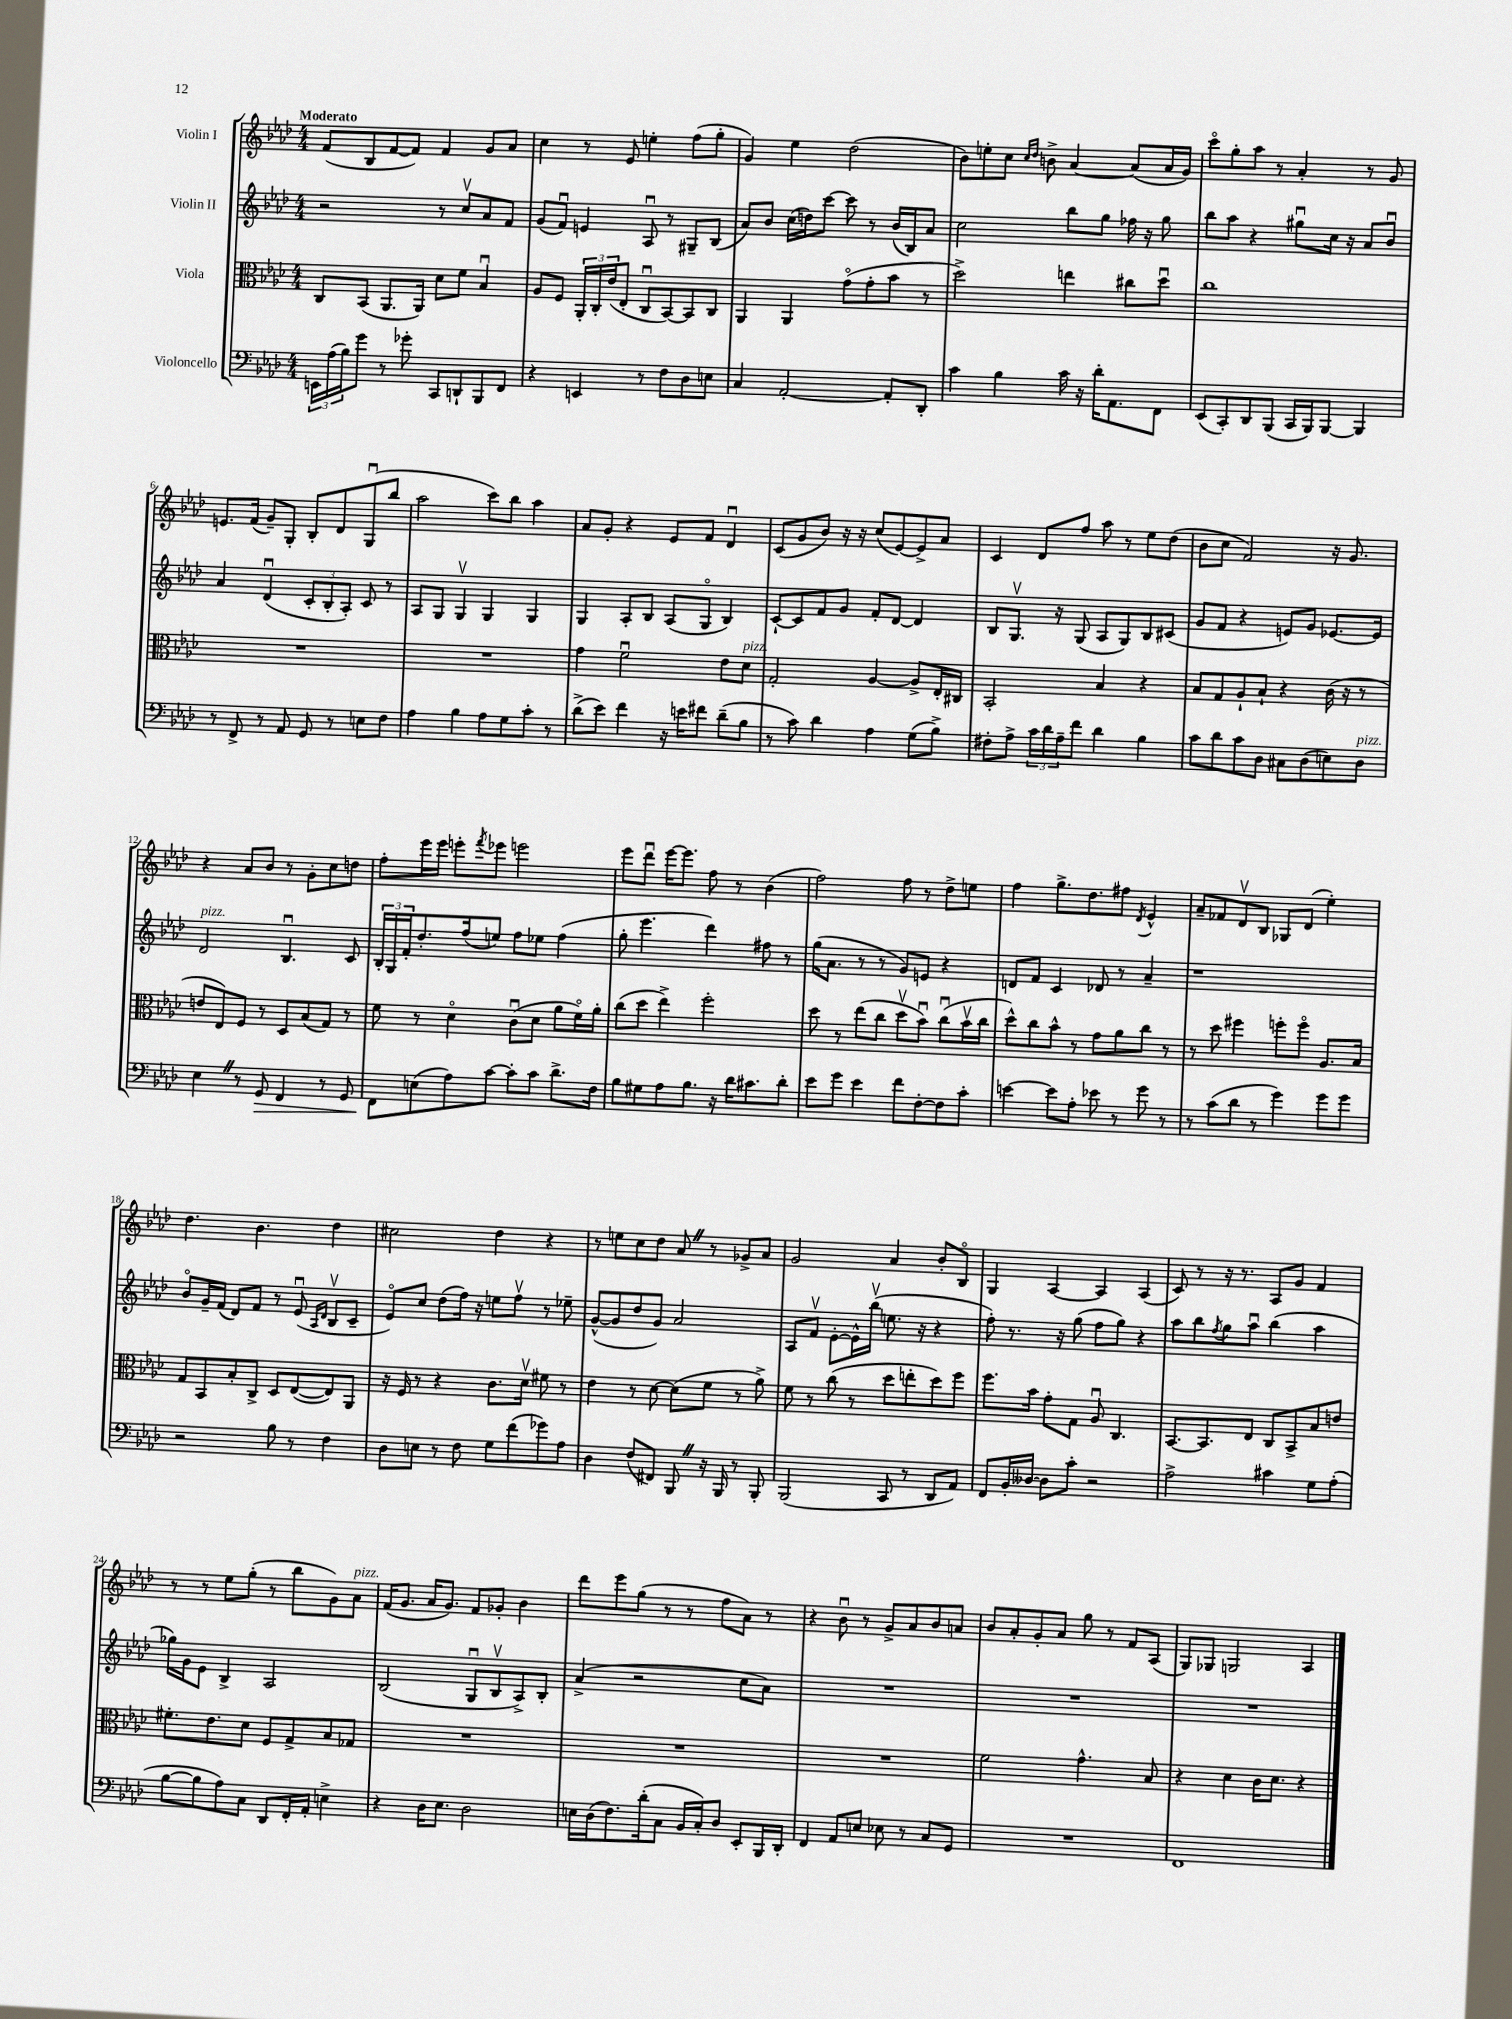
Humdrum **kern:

**kern	**dynam	**kern	**kern	**kern
*part4	*part4	*part3	*part2	*part1
*staff4	*staff4	*staff3	*staff2	*staff1
*I"Violoncello	*	*I"Viola	*I"Violin II	*I"Violin I
*clefF4	*	*clefC3	*clefG2	*clefG2
*k[b-e-a-d-]	*	*k[b-e-a-d-]	*k[b-e-a-d-]	*k[b-e-a-d-]
*M4/4	*	*M4/4	*M4/4	*M4/4
=1	=1	=1	=1	=1
!	!	!	!	!LO:TX:a:B:t=Moderato
24EEn\LL	.	8C/L	2r	(8f/L
(24A-\	.	.	.	.
24B-\J)	.	.	.	.
8g\J	.	(8BB-/J	.	8B-/
8r	.	8.AA-/L	.	[8f/
8g-X'\	.	.	.	8f/J])
.	.	16AA-/Jk)	.	.
8CC/L	.	8d-\L	8r	4f/
8DDn`/	.	8f\J	8ccv/L	.
8BBB-/	.	4B-u/	8a-/	8g/L
8FF/J	.	.	8f/J	8a-/J
=2	=2	=2	=2	=2
4r	.	8A-/L	(8g/L	4cc\
.	.	8F/J	8fu/J)	.
4EEn/	.	24AA-'/LL	4en/	8r
.	.	24C'/	.	.
.	.	(24e-/J	.	.
.	.	8E-'/J	.	8e-/
8r	.	8Cu/L	8A-u/	4een'\
8F\L	.	[8BB-/)	8r	.
8D-\	.	8BB-/]	8G#X~/L	(8ff\L
8En\J	.	8C/J	(8B-/J	8gg'\J
=3	=3	=3	=3	=3
4C/	.	4AA-/	8a-/L)	4g/)
.	.	.	8b-/J	.
[2AA-'/	.	4AA-/	(16cc\LL	4ee-\
.	.	.	16ddn\J)	.
.	.	.	[8ccc\J	.
.	.	(8g\L	8ccc\]	(2dd-\
.	.	8g'\	8r	.
8AA-'/L]	.	8b-\J	(16b-/LL	.
.	.	.	16B-/J)	.
8DD-'/J	.	8r	8a-/J	.
=4	=4	=4	=4	=4
4c\	.	2dd-^\)	2cc\	8b-\L)
.	.	.	.	8een'\
4B-\	.	.	.	8cc\J
.	.	.	.	16qqcc/LL
.	.	.	.	16qqdd-/JJ
.	.	.	.	8bn^\
16c\	.	4een\	8bb-\L	[4a-/
16r	.	.	.	.
16d-'\KL	.	.	8gg\J	.
8.AA-\	.	.	.	.
.	.	8cc#X\L	16ff-X\	(8a-/L]
.	.	.	16r	.
8FF\J	.	8dd-u\J	8gg\	16a-/L
.	.	.	.	16g/JJ)
=5	=5	=5	=5	=5
(8EE-/L	.	1cc	8bb-\L	8ccc\L
8CC'/)	.	.	8aa-\J	8gg'\
8DD-/	.	.	4r	8aa-\J
(8BBB-/J	.	.	.	8r
16CC/LL	.	.	8gg#Xu\L	4a-'/
16BBB-/J)	.	.	.	.
[8BBB-/J	.	.	16cc\Jk	.
.	.	.	16r	.
4BBB-/]	.	.	8a-/L	8r
.	.	.	8b-u/J	8g/
!!LO:LB:g=z
=6	=6	=6	=6	=6
8r	.	1r	4a-/	8.en/L
8FF^/	.	.	.	.
.	.	.	.	(16f/Jk
8r	.	.	(4d-u/	8g~/L)
8AA-/	.	.	.	8G'/J
8GG/	.	.	12c'/L	8B-'/L
.	.	.	12B-'/	.
8r	.	.	.	8d-/
.	.	.	12A-'/J)	.
8En\L	.	.	8c/	(8Gu/
8F\J	.	.	8r	8bb-/J
=7	=7	=7	=7	=7
4A-\	.	1r	8A-/L	2aa-\
.	.	.	8G/J	.
4B-\	.	.	4Gv/	.
8A-\L	.	.	4G/	8ccc\L)
8G\	.	.	.	8bb-\J
8c'\J	.	.	4G/	4aa-\
8r	.	.	.	.
=8	=8	=8	=8	=8
(8d-^\L	.	4g\	4G/	8a-/L
8e-\J)	.	.	.	8g'/J
4f\	.	2fu\	8A-'/L	4r
.	.	.	8B-/J	.
16r	.	.	(8A-/L	8e-/L
16en\KL	.	.	.	.
8f#X\J	.	.	8G/J	8f/J
(8d-~\L	.	8e-\L	4B-/)	4d-u/
!	!	!LO:TX:a:i:t=pizz.	!	!
8B-\J	.	8d-\J	.	.
=9	=9	=9	=9	=9
8r	.	2G'/	[8c`/L	(8c/L
8c\)	.	.	8c/]	8g/
4d-\	.	.	8f/	8b-/J)
.	.	.	8g/J	16r
.	.	.	.	16r
4A-\	.	[4A-/	8f'/L	(8cc/L
.	.	.	[8d-/J	[8e-/)
(8G\L	.	8A-^/L]	4d-/]	8e-^/]
8B-^\J)	.	16E-'/L	.	8a-/J
.	.	16C#X/JJ	.	.
=10	=10	=10	=10	=10
8F#X'\L	.	2BB-'/	8B-/L	4c/
8A-^\J	.	.	8.Gv/J	.
24c\LL	.	.	.	8d-/L
24d-\	.	.	.	.
.	.	.	16r	.
24A-~\J	.	.	.	.
8f\J	.	.	(8G/	8ff/J
4d-\	.	4B-/	8A-/L	8aa-\
.	.	.	8G/)	8r
4B-\	.	4r	8B-/	8ee-\L
.	.	.	(8c#X/J	(8dd-\J
=11	=11	=11	=11	=11
8c\L	.	8B-/L	8g/L	8b-\L
8d-\	.	8G/	8f/J	8cc\J
8c\	.	8A-`/	4r	2f/)
8D-\J	.	8B-`/J	.	.
8C#X\L	.	4r	8en/L)	.
(8D-\	.	.	8g/J	.
8En\)	.	(16c\	[8.e-X/L	16r
.	.	16r	.	8.g/
!LO:TX:a:i:t=pizz.	!	!	!	!
8D-\J	.	8r	.	.
.	.	.	16e-/Jk]	.
!!LO:LB:g=z
=12	=12	=12	=12	=12
!	!	!	!LO:TX:a:i:t=pizz.	!
4E-Z\	.	8en/L	2d-/	4r
.	.	8E-/)	.	.
8r	.	8F/J	.	8a-/L
!	!LO:HP:b	!	!	!
8GG/	>	8r	.	8b-/J
4FF/	.	8D-/L	4.B-u/	8r
.	.	(8B-/	.	8g'\L
8r	.	8G/J)	.	8cc\
8GG/	.	8r	8c/	8ddn\J
=13	=13	=13	=13	=13
8FF\L	.	8f\	24B-'/LL	8ff'\L
.	.	.	24G/	.
.	.	.	24f'/J	.
(8En\	]	8r	8.dd-'/	16eee-\L
.	.	.	.	16eee-\JJ
8A-\)	.	4d-\	.	8eeen'\L
.	.	.	(16ff/k	.
.	.	.	.	8qfff/
[8c\J	.	.	8een/J)	8eee-X\J
8c'\L]	.	(8cu\L	8ff\L	2eeen\
8c\J	.	8d-\J	8ee-X\J	.
8.d-^\L	.	8a-\L	(4ff\	.
.	.	16f\L)	.	.
16F\Jk	.	16a-'\JJ	.	.
=14	=14	=14	=14	=14
8B-\L	.	(8cc\L	8gg'\	8eee-\L
8G#X\	.	8dd-\J	4.eee-\	8ddd-u\J
8A-\	.	4ee-^\)	.	[16eee-\KL
.	.	.	.	8.eee-\J]
8.B-\J	.	.	.	.
.	.	2ff'\	4ddd-\)	8ff\
16r	.	.	.	.
16d-\KL	.	.	.	8r
8.c#X\	.	.	.	.
.	.	.	8ff#X\	(4b-\
8d-'\J	.	.	8r	.
=15	=15	=15	=15	=15
8e-\L	.	8dd-\	(16gg\KL	2ff\)
.	.	.	8.a-\J	.
8g\J	.	8r	.	.
4e-\	.	(8ee-\L	8r	.
.	.	8cc\J	8r	.
8f\L	.	8dd-v\L	8g/L)	8ff\
[8F'\	.	8b-u\J)	8en/J	8r
8F\]	.	(8ccu\L	4r	8dd-^\L
8c'\J	.	16b-v\L	.	8een\J
.	.	16cc\JJ	.	.
=16	=16	=16	=16	=16
[4en\	.	8dd-^^\L)	8dn/L	4ff\
.	.	8cc\	8f/J	.
8e\L]	.	8b-^^\J	4c/	8.gg^\L
8A-'\J	.	8r	.	.
.	.	.	.	8.dd-\
8e-X\	.	8g\L	8d-X/	.
8r	.	8a-\	8r	8ff#X\J
.	.	.	.	8qd-/
8g\	.	8cc\J	4a-~/	4e-^^/
8r	.	8r	.	.
=17	=17	=17	=17	=17
8r	.	8r	1r	8a-~/L
(8c\L	.	8dd-\	.	8f-X/
8d-\J	.	4ff#X\	.	8d-v/
8r	.	.	.	8B-/J
4g\)	.	8ffn'\L	.	8G-X/L
.	.	8ff\J	.	(8d-/J
8g\L	.	8.A-/L	.	4ee-'\)
8g\J	.	.	.	.
.	.	16B-/Jk	.	.
!!LO:LB:g=z
=18	=18	=18	=18	=18
2r	.	8G/L	8b-/L	4.dd-\
.	.	8BB-/	16g~/L	.
.	.	.	(16f/JJ	.
.	.	8B-'/	8d-/L)	.
.	.	8C^/J	8f/J	4.b-\
8B-\	.	8D-/L	8r	.
8r	.	([8E-/	(8e-u/	.
.	.	.	16qqA-/LL	.
.	.	.	16qqd-/JJ	.
4F\	.	8E-/])	8B-v/L	4dd-\
.	.	8AA-/J	8c~/J	.
=19	=19	=19	=19	=19
8D-\L	.	16r	8e-/L)	2cc#X\
.	.	16F/	.	.
8En\J	.	8r	8cc/J	.
8r	.	4r	(8dd-\L	.
8F\	.	.	16ff\Jk)	.
.	.	.	16r	.
8G\L	.	8.c\L	8een\L	4dd-\
(8f\	.	.	8ffv\J	.
.	.	16d-v\Jk	.	.
8g-X\)	.	8f#X\	8r	4r
8A-\J	.	8r	8ee-X~\	.
=20	=20	=20	=20	=20
4D-\	.	4e-\	([8g^^/L	8r
.	.	.	8g/]	8een\L
(8F/L	.	8r	8dd-/	8cc\
8FF#X/J)	.	[8d-\	8g/J)	8dd-\J
8BBB-Z/	.	(8d-\L]	2a-/	8a-Z/
16r	.	8f\J	.	8r
16BBB-/	.	.	.	.
8r	.	8r	.	8g-X^/L
8BBB-'/	.	8a-^\)	.	8a-/J
=21	=21	=21	=21	=21
(2BBB-/	.	8f\	8A-/L	2g/
.	.	8r	8fv/J	.
.	.	(8cc\	[8e-'\L	.
.	.	8r	16e-^^\L]	.
.	.	.	(16bb-v\JJ	.
8CC/	.	8dd-\L	8.een\	4a-/
8r	.	8een'\	.	.
.	.	.	16r	.
8DD-/L	.	8dd-\)	4r	8b-'/L
8AA-/J)	.	8ff\J	.	8B-/J
=22	=22	=22	=22	=22
8FF/L	.	8.ff\L	8ff'\)	4G/
16BB-'/L	.	.	8.r	.
[16D--X/JJ	.	16b-\Jk	.	.
8D--\L]	.	8g'\L	.	[4A-/
.	.	.	16r	.
8c'\J	.	8G\J	(8gg\	.
2r	.	8A-u/	8ff\L	4A-/]
.	.	4.C/	8gg\J)	.
.	.	.	4r	(4A-/
=23	=23	=23	=23	=23
2A-^\	.	[8.BB-/L	8aa-\L	8c/)
.	.	.	8bb-\	8r
.	.	8.BB-/]	.	.
.	.	.	8qff/	.
.	.	.	8gg\	16r
.	.	.	.	8.r
.	.	8E-/J	8aa-u\J	.
4c#X\	.	8C/L	(4bb-\	8A-/L
.	.	8BB-^/	.	8g/J
8G\L	.	8B-/	4aa-\	4f/
(8A-'\J	.	8en/J	.	.
!!LO:LB:g=z
=24	=24	=24	=24	=24
[8B-\L	.	8.f#X'\L	16gg-X\LL)	8r
.	.	.	16g\J	.
8B-\]	.	.	8e-\J	8r
.	.	8.e-\	.	.
8A-\)	.	.	4B-^/	8ee-\L
8C\J	.	8d-\J	.	(8gg'\J
8DD-/L	.	8F/L	2A-/	8r
16FF'/L	.	8G^/	.	8bb-\L
16AA-'/JJ	.	.	.	.
4En^\	.	8B-/	.	8g\)
!	!	!	!	!LO:TX:a:i:t=pizz.
.	.	8G-X/J	.	8a-\J
=25	=25	=25	=25	=25
4r	.	1r	(2B-/	(16f/KL
.	.	.	.	8.g/J
16D-\KL	.	.	.	16a-/KL
8.E-\J	.	.	.	8.g/J)
2D-\	.	.	8Gu/L	8f/L
.	.	.	8B-v/	8g-X'/J
.	.	.	8A-^/)	4b-\
.	.	.	8B-'/J	.
=26	=26	=26	=26	=26
16En\LL	.	1r	(4a-^/	8ddd-\L
(16D-\J	.	.	.	.
8.F\)	.	.	.	8eee-\
.	.	.	2r	(8gg\J
(16d-'\k	.	.	.	.
8C\J	.	.	.	8r
16BB-/LL	.	.	.	8r
16C'/J)	.	.	.	.
8D-/J	.	.	.	8ff\L
8EE-'/L	.	.	8cc\L	8a-\J)
16BBB-/L	.	.	8a-\J)	8r
16DD-'/JJ	.	.	.	.
=27	=27	=27	=27	=27
4FF/	.	1r	1r	4r
8AA-/L	.	.	.	8b-u\
8En/J	.	.	.	8r
8E-X\	.	.	.	8g^/L
8r	.	.	.	8a-/
8C/L	.	.	.	8b-/
8GG/J	.	.	.	8an/J
=28	=28	=28	=28	=28
1r	.	2f\	1r	8b-/L
.	.	.	.	8a-'/
.	.	.	.	8g'/
.	.	.	.	8a-/J
.	.	4.g^^\	.	8gg\
.	.	.	.	8r
.	.	.	.	8f/L
.	.	8B-/	.	(8A-/J
=29	=29	=29	=29	=29
1FF	.	4r	1r	8G/L)
.	.	.	.	8G-X/J
.	.	4d-\	.	2Gn/
.	.	16c\KL	.	.
.	.	8.d-\J	.	.
.	.	4r	.	4A-/
==	==	==	==	==
*-	*-	*-	*-	*-
